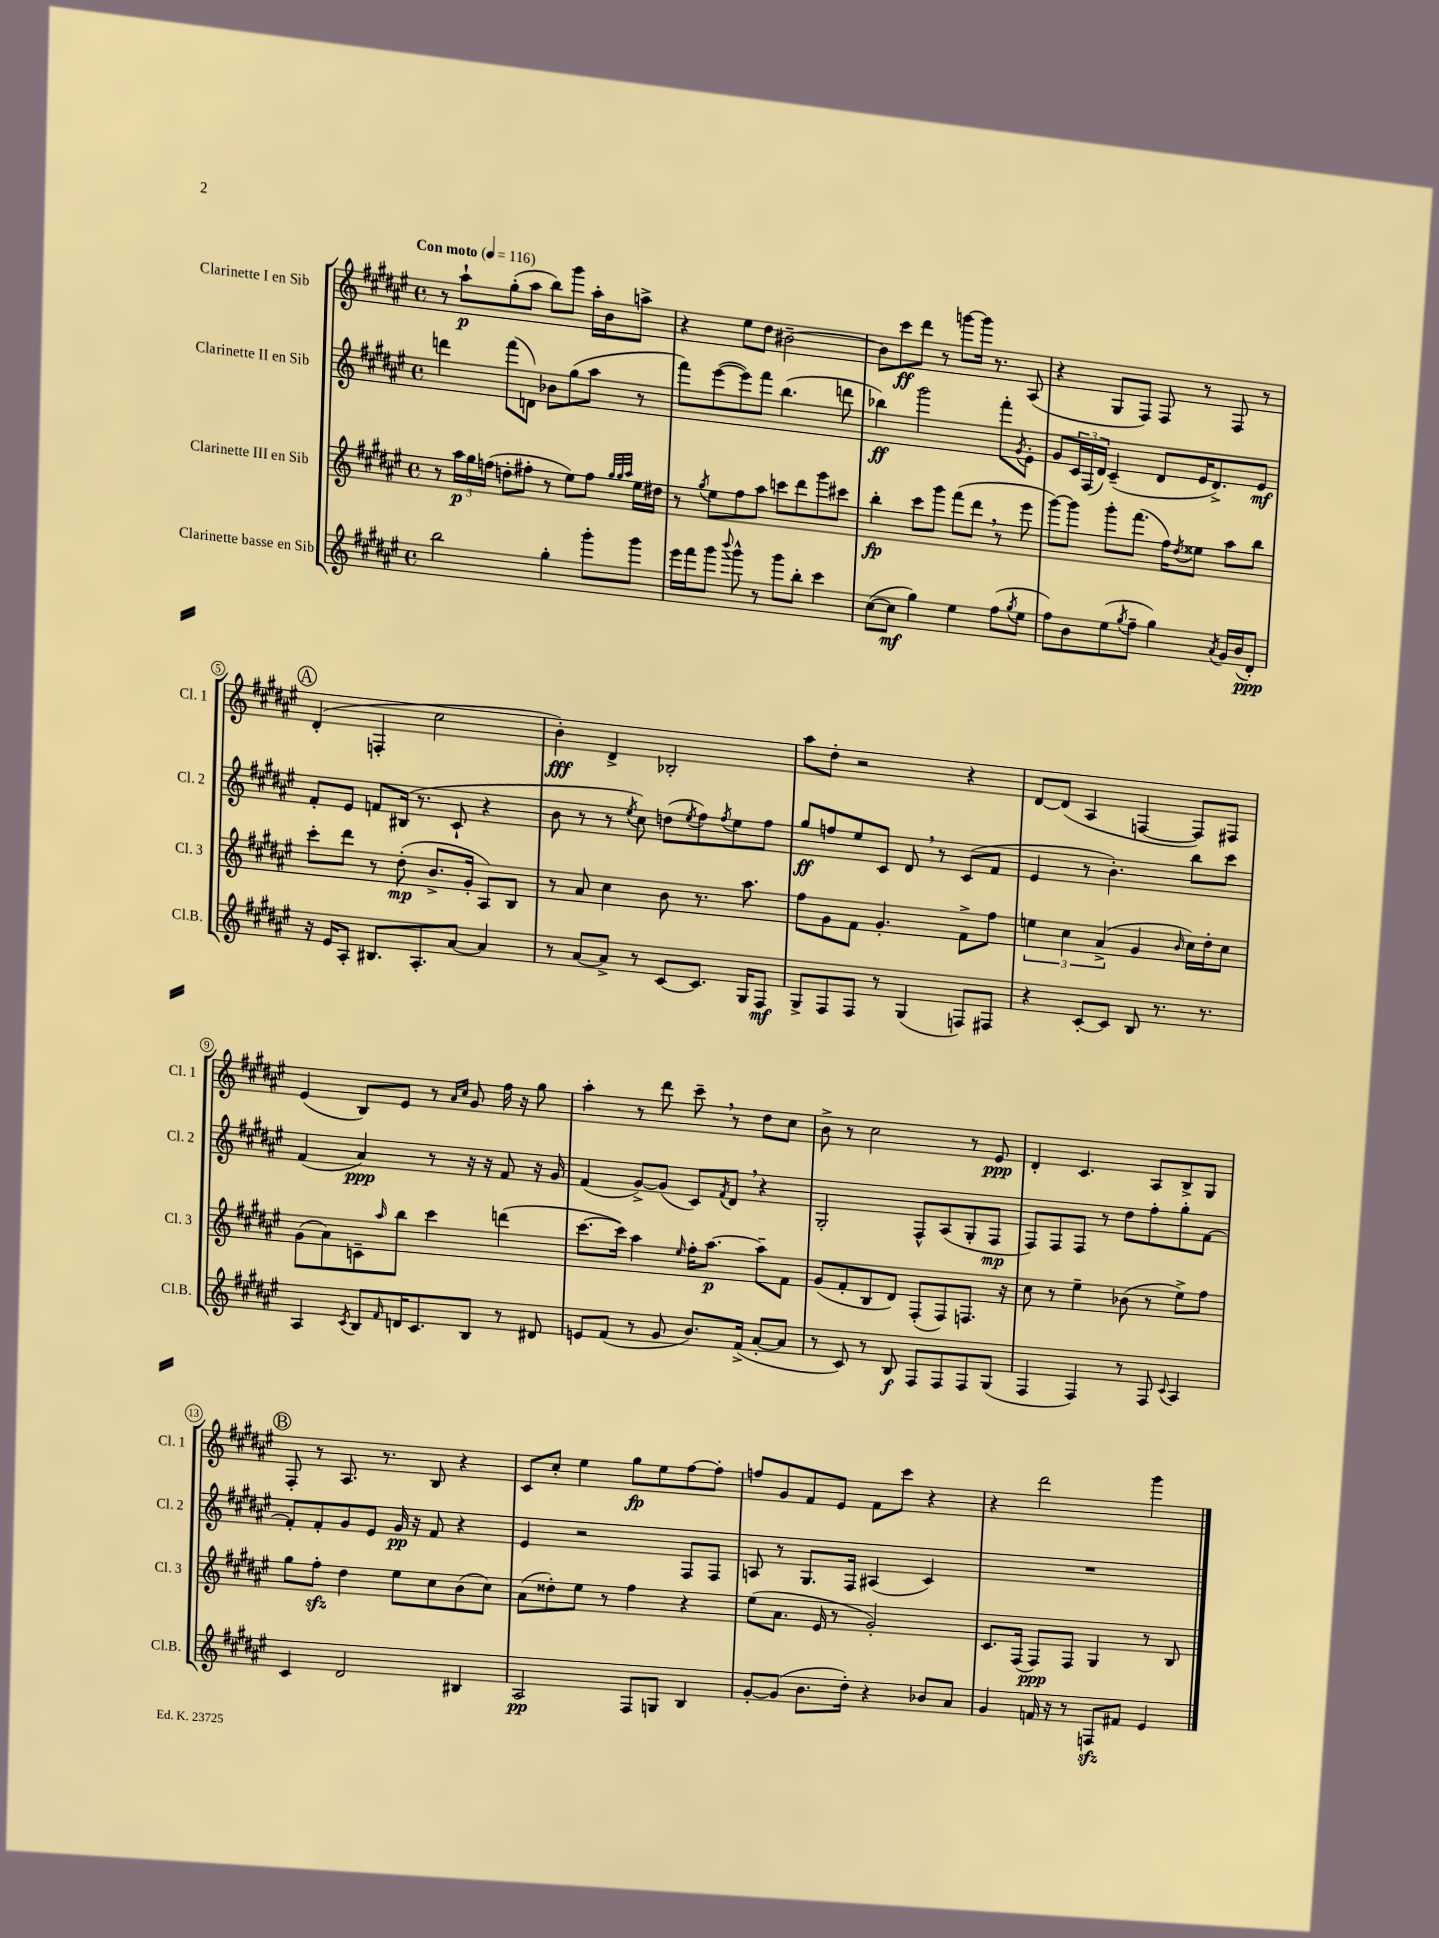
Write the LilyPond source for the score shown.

<<
\new StaffGroup <<
\new Staff = "s0" \with { instrumentName = "Clarinette I en Sib" shortInstrumentName = "Cl. 1" } {
    \clef treble \key fis \major \defaultTimeSignature \time 4/4 \tempo "Con moto" 4 = 116
    r8 ais''8-!\p gis''8-.( ais''8 b''8) gis'''8 ais''16-. b'16 a''8-> |
    r4 eis''8 dis''8 bis'2~-- |
    bis'8 cis'''8\ff dis'''8 r8 g'''8~ g'''16 r8. ais8( |
    r4 gis8 fis8) fis8 r8 fis8 r8 |
    \mark \markup { \circle "A" } dis'4-.( f4-. cis''2 |
    b'4-.\fff) dis'4-> bes2-. |
    ais''8 dis''8-. r2 r4 |
    dis'8~ dis'8( ais4 f4~ f8) fis8 |
    eis'4( b8) eis'8 r8 \grace { ais'16 cis''16 } gis'8 fis''16 r16 gis''8 |
    ais''4-. r8 dis'''8 cis'''8-- \breathe r8 dis''8 cis''8 |
    b'8-> r8 cis''2 r8 eis'8\ppp |
    dis'4-. cis'4. ais8 b8-> gis8 |
    \mark \markup { \circle "B" } fis8-. r8 ais8. r8. b8 r4 |
    cis'8 cis''8-. eis''4 gis''8\fp eis''8 fis''8~ fis''8-. |
    f''8 gis'8 fis'8 eis'8 fis'8 cis'''8 r4 |
    r4 dis'''2 gis'''4 \bar "|." |
}
\new Staff = "s1" \with { instrumentName = "Clarinette II en Sib" shortInstrumentName = "Cl. 2" } {
    \clef treble \key fis \major \defaultTimeSignature \time 4/4
    d'''4 fis'''8( d'8) bes'8 gis''8( ais''8 r8 |
    fis'''8) eis'''8~( eis'''8) fis'''8 b''4.( d'''8 |
    bes''4\ff) gis'''2 fis'''8-. \acciaccatura { gis'8 } eis'8-. |
    gis'8 \tuplet 3/2 { cis'16 fis16( dis'16) } cis'4--( dis'8 eis'16 dis'8.->) eis'8\mf |
    \mark \markup { \circle "A" } fis'8-. eis'8 f'8 bis16( r8. cis'8-! r4 |
    b'8 r8 r8 \acciaccatura { eis''8 } cis''8) d''8( \acciaccatura { eis''8 } fis''8) \acciaccatura { fis''8 } eis''8 fis''8 |
    gis''8\ff f''8 eis''8 cis'8 dis'8 \breathe r8 cis'8( fis'8 |
    eis'4 r8 b'4.-.) b''8 cis'''8 |
    fis'4( ais'4\ppp) r8 r16 r16 fis'8 r16 gis'16 |
    fis'4( gis'8~->) gis'8( cis'8) \acciaccatura { fis'8 } dis'8 \breathe r4 |
    gis2-. fis8-^ ais8( gis8-. fis8\mp |
    fis8) fis8 fis8 r8 dis''8 fis''8-. gis''8-. fis'8~ |
    \mark \markup { \circle "B" } fis'8-. fis'8-. gis'8 eis'8 gis'16\pp r16 fis'8 r4 |
    eis'4 r2 fis8 fis8 |
    a8 r8 gis8. fis16 ais4( cis'4) |
    R1 \bar "|." |
}
\new Staff = "s2" \with { instrumentName = "Clarinette III en Sib" shortInstrumentName = "Cl. 3" } {
    \clef treble \key fis \major \defaultTimeSignature \time 4/4
    r8 \tuplet 3/2 { ais''16\p gis''16 f''16( } d''8-. fis''8-. r8 eis''8) fis''8 \grace { gis''32 gis''32 ais''32 } eis''16 dis''16 |
    r8 \acciaccatura { gis''8 } eis''8 fis''8 ais''8 c'''8 dis'''8 gis'''8 cis'''8 |
    b''4-.\fp cis'''8 gis'''8 fis'''8( dis'''8 \breathe r8 eis'''8 |
    gis'''8~) gis'''8 gis'''8-. fis'''8.( fis''16) \acciaccatura { dis''8 } eisis''8 ais''8 b''8 |
    \mark \markup { \circle "A" } cis'''8-. dis'''8 r8 dis''8-.\mp( b'8.-> gis'16-. ais8) b8 |
    r8 ais'8 cis''4 b'8 r8. ais''8. |
    fis''8 gis'8 fis'8 gis'4.-. fis'8-> fis''8 |
    \tuplet 3/2 { e''4 cis''4 ais'4->( } gis'4 \grace { b'16 } cis''16) dis''16-. cis''8 |
    gis'8( ais'8) c'8-- \grace { ais''16 } b''8 cis'''4 d'''4( |
    cis'''8.~ cis'''16) ais''4 \grace { eis''16 } fis''16-. ais''8.~\p ais''8-- fis'8 |
    gis'8( fis'8-. b8 dis'8) fis8-.( fis8) f8. r16 |
    cis''8 r8 eis''4-- bes'8( r8 eis''8->) fis''8 |
    \mark \markup { \circle "B" } gis''8 fis''8-.\sfz dis''4 eis''8 cis''8 b'8( cis''8) |
    ais'8( disis''8-.) eis''8 r8 fis''4 r4 |
    eis''8( ais'8. eis'16 r8 gis'2-.) |
    cis'8. fis16( fis8\ppp) fis8 gis4 r8 b8 \bar "|." |
}
\new Staff = "s3" \with { instrumentName = "Clarinette basse en Sib" shortInstrumentName = "Cl.B." } {
    \clef treble \key fis \major \defaultTimeSignature \time 4/4
    b''2 gis''4-. gis'''8-. gis'''8 |
    eis'''16 fis'''16 gis'''8 \appoggiatura { b'''8 } gis'''8-^ r8 gis'''8 b''8-. cis'''4 |
    cis''8~( cis''8\mf gis''4) eis''4 fis''8( \acciaccatura { gis''8 } eis''8 |
    fis''8) b'8 eis''8( \acciaccatura { gis''8 } fis''8-- gis''4) \acciaccatura { ais'8 } gis'16 b'16( dis'8-.\ppp) |
    \mark \markup { \circle "A" } r16 eis'16 ais8-. bis8. ais8.-. ais'8~ ais'4 |
    r8 ais'8~ ais'8-> r8 cis'8~ cis'8. gis16 fis8\mf |
    gis8-> fis8 fis8 r8 gis4( f8) fis8 |
    r4 cis'8~-. cis'8 b8 r8. r8. |
    ais4 \acciaccatura { cis'8 } b8 \grace { fis'16 } d'16 cis'8. b8 r8 dis'8 |
    e'8 fis'8( r8 gis'8 b'8.) fis'16->( ais'8~-. ais'8 |
    r8 cis'8) r8 b8\f fis8 fis8 fis8 gis8( |
    fis4 fis4) r8 fis8 \appoggiatura { cis'8 } ais4 |
    \mark \markup { \circle "B" } cis'4 dis'2 bis4 |
    ais2\pp fis8 g8 b4 |
    gis'8~-. gis'8( b'8. dis''16-.) r4 bes'8 ais'8 |
    gis'4 f'16 r16 r8 f8\sfz fis'8 eis'4 \bar "|." |
}
>>
>>
\layout { \context { \Score \override BarNumber.stencil = #(make-stencil-circler 0.1 0.3 ly:text-interface::print) } }
